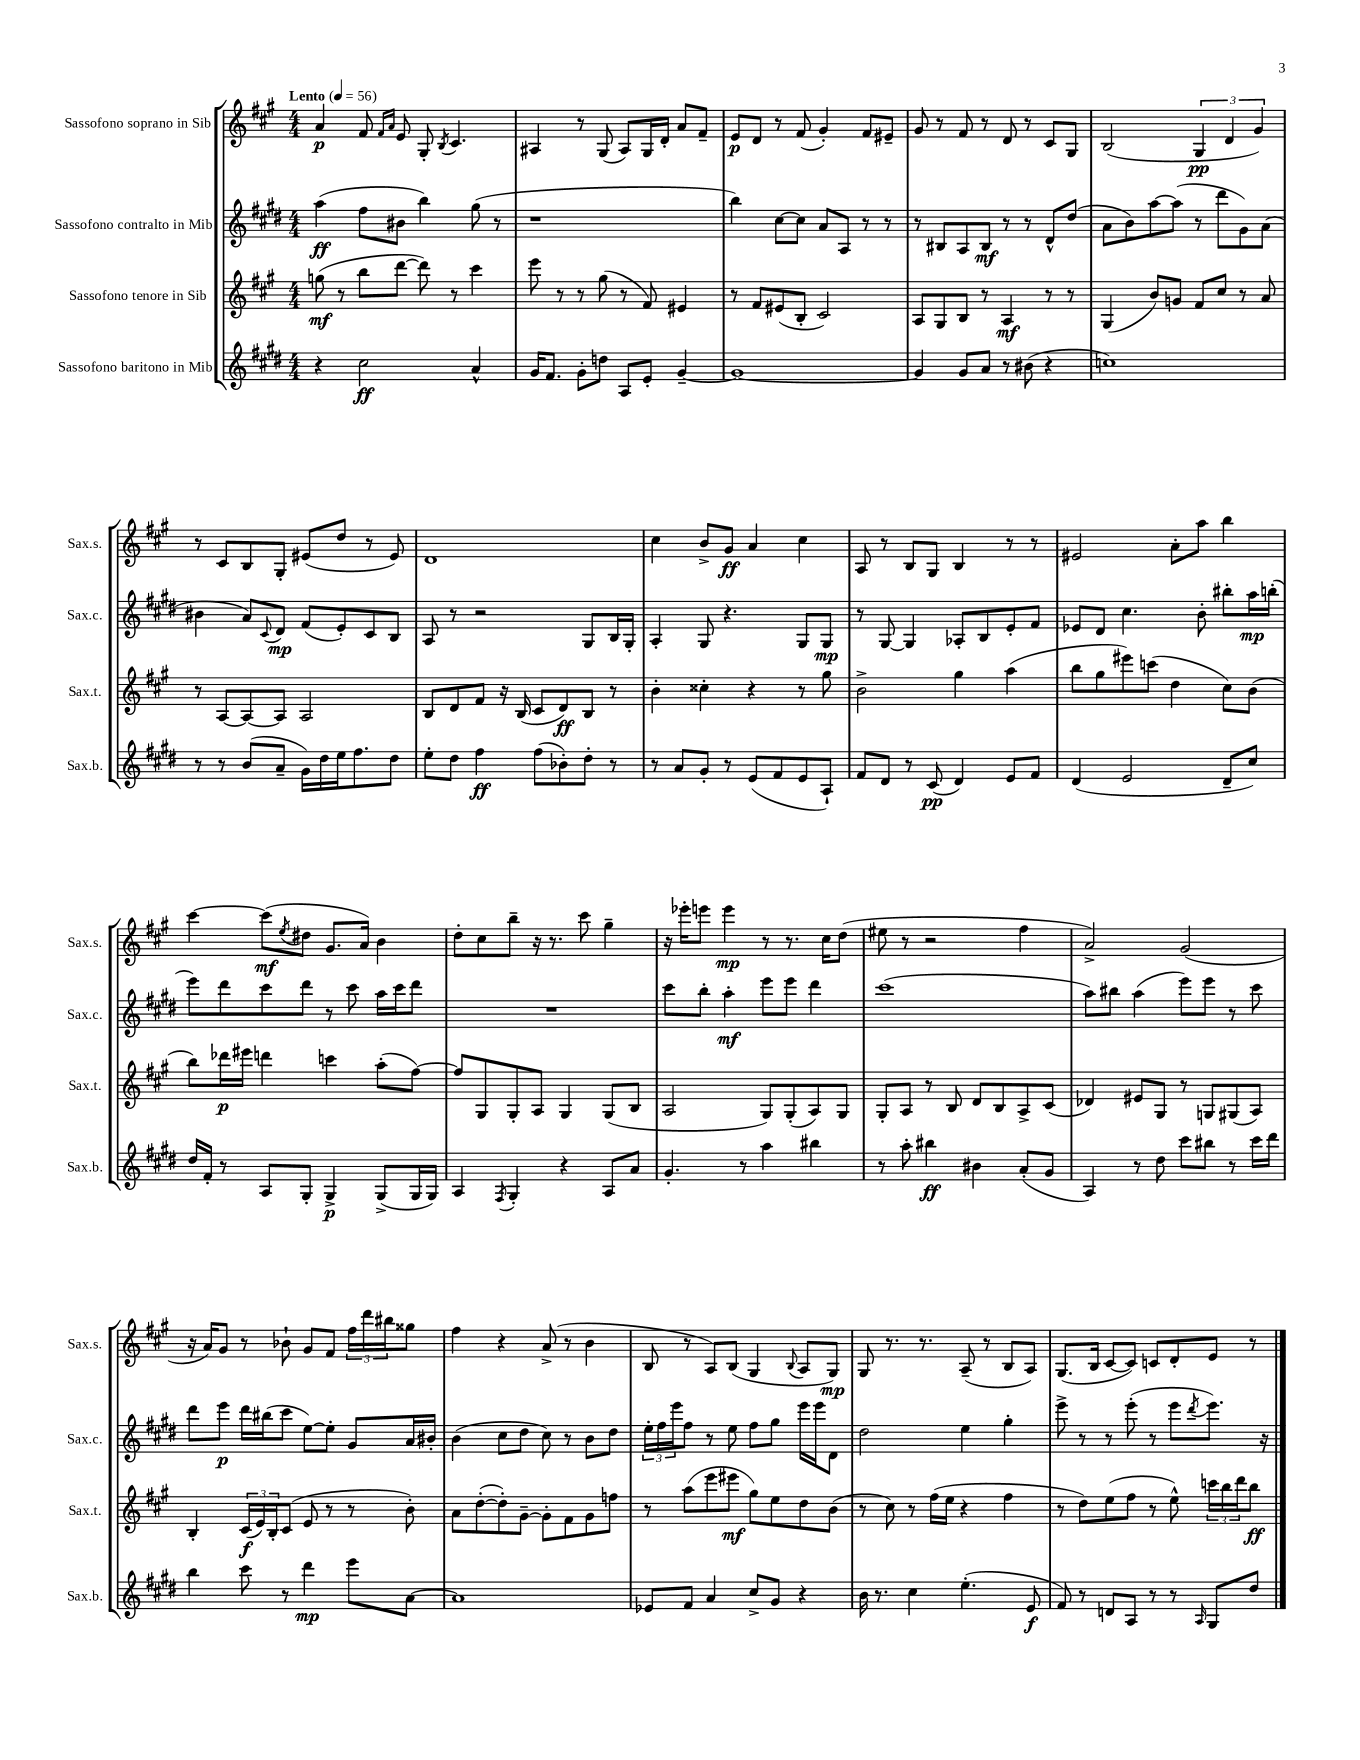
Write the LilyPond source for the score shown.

<<
\new StaffGroup <<
\new Staff = "s0" \with { instrumentName = "Sassofono soprano in Sib" shortInstrumentName = "Sax.s." } {
    \clef treble \key a \major \numericTimeSignature \time 4/4 \tempo "Lento" 4 = 56
    a'4\p fis'8 \grace { fis'16 a'16 } e'8 gis8-. \acciaccatura { b8 } cis'4. |
    ais4 r8 gis8( ais8) gis16 d'16-. a'8 fis'8-- |
    e'8\p d'8 r8 fis'8( gis'4-.) fis'8 eis'8-- |
    gis'8 r8 fis'8 r8 d'8 r8 cis'8 gis8 |
    b2( \tuplet 3/2 { gis4\pp d'4 gis'4) } |
    r8 cis'8 b8 gis8-. eis'8( d''8 r8 eis'8) |
    d'1 |
    cis''4 b'8-> gis'8\ff a'4 cis''4 |
    a8 r8 b8 gis8 b4 r8 r8 |
    eis'2 a'8-. a''8 b''4 |
    cis'''4~ cis'''8\mf( \acciaccatura { e''8 } dis''8 gis'8. a'16) b'4 |
    d''8-. cis''8 b''8-- r16 r8. cis'''8 gis''4-- |
    r16 ees'''16-. e'''8 e'''4\mp r8 r8. cis''16 d''8( |
    eis''8 r8 r2 fis''4 |
    a'2->) gis'2( |
    r16 a'16) gis'8 r8 bes'8-! gis'8 fis'8 \tuplet 3/2 { fis''16 d'''16 bis''16 } gisis''8 |
    fis''4 r4 a'8->( r8 b'4 |
    b8 r8 a8) b8( gis4 \appoggiatura { b8 } a8 gis8\mp) |
    gis8 r8. r8. a8--( r8 b8 a8) |
    gis8.( b16 cis'8~ cis'8) c'8 d'8-. e'8 r8 \bar "|." |
}
\new Staff = "s1" \with { instrumentName = "Sassofono contralto in Mib" shortInstrumentName = "Sax.c." } {
    \clef treble \key e \major \numericTimeSignature \time 4/4
    a''4\ff( fis''8 bis'8 b''4) gis''8( r8 |
    r1 |
    b''4) cis''8~ cis''8 a'8 a8 r8 r8 |
    r8 bis8 a8 bis8\mf r8 r8 dis'8-^ dis''8( |
    a'8 b'8) a''8~ a''8( r8 dis'''8 gis'8) a'8( |
    bis'4 a'8) \appoggiatura { cis'8 } dis'8\mp fis'8( e'8-.) cis'8 b8 |
    a8 r8 r2 gis8 b16 gis16-. |
    a4-. gis8 r4. gis8 gis8\mp |
    r8 gis8~ gis4 aes8-. b8 e'8-. fis'8 |
    ees'8 dis'8 cis''4. b'8-. bis''8-. a''16\mp b''16-.( |
    e'''8) dis'''8 cis'''8 dis'''8 r8 cis'''8 a''16 cis'''16 dis'''8 |
    R1 |
    cis'''8 b''8-. a''4-.\mf e'''8 e'''8 dis'''4 |
    cis'''1( |
    a''8) bis''8 a''4( e'''8) e'''8 r8 cis'''8 |
    dis'''8 e'''8\p dis'''16 bis''16( cis'''8 e''8~) e''8-. gis'8 a'16 bis'16-. |
    b'4( cis''8 dis''8 cis''8) r8 b'8 dis''8 |
    \tuplet 3/2 { e''16-. fis''16 e'''16 } fis''8 r8 e''8 fis''8 gis''8 e'''16 e'''16 dis'8 |
    dis''2 e''4 gis''4-. |
    e'''8-> r8 r8 e'''8-.( r8 e'''8 \acciaccatura { dis'''8 } e'''8.) r16 \bar "|." |
}
\new Staff = "s2" \with { instrumentName = "Sassofono tenore in Sib" shortInstrumentName = "Sax.t." } {
    \clef treble \key a \major \numericTimeSignature \time 4/4
    g''8\mf( r8 b''8 d'''8~ d'''8) r8 cis'''4 |
    e'''8 r8 r8 gis''8( r8 fis'8) eis'4 |
    r8 fis'8 eis'8( b8-. cis'2) |
    a8 gis8 b8 r8 a4\mf r8 r8 |
    gis4( b'8) g'8 fis'8 cis''8 r8 a'8 |
    r8 a8~ a8~ a8 a2 |
    b8 d'8 fis'8 r16 b16( cis'8 d'8\ff) b8 r8 |
    b'4-. cisis''4-. r4 r8 gis''8 |
    b'2-> gis''4 a''4( |
    b''8 gis''8 eis'''8) c'''8( d''4 cis''8) b'8( |
    b''8) des'''16\p eis'''16 d'''4 c'''4 a''8-.( fis''8~) |
    fis''8 gis8 gis8-. a8 gis4 gis8( b8 |
    a2 gis8) gis8-.( a8) gis8 |
    gis8-. a8 r8 b8 d'8 b8 a8-> cis'8( |
    des'4) eis'8 gis8 r8 g8 gis8( a8) |
    b4-. \tuplet 3/2 { cis'16\f( e'16) b16-. } cis'8( e'8 r8 r8 b'8-.) |
    a'8 d''8~-.( d''8-.) gis'8~-- gis'8-. fis'8 gis'8 f''8 |
    r8 a''8( e'''8 eis'''8\mf gis''8) e''8 d''8 b'8( |
    r8 cis''8) r8 fis''16( e''16 r4 fis''4 |
    r8 d''8) e''8( fis''8 r8 e''8-^) \tuplet 3/2 { c'''16 b''16 d'''16 } b''8\ff \bar "|." |
}
\new Staff = "s3" \with { instrumentName = "Sassofono baritono in Mib" shortInstrumentName = "Sax.b." } {
    \clef treble \key e \major \numericTimeSignature \time 4/4
    r4 cis''2\ff a'4-^ |
    gis'16 fis'8. gis'8-. d''8 a8 e'8-. gis'4~-- |
    gis'1~ |
    gis'4 gis'8 a'8 r8 bis'8( r4 |
    c''1) |
    r8 r8 b'8( a'8-- gis'16) dis''16 e''16 fis''8. dis''8 |
    e''8-. dis''8 fis''4\ff fis''8( bes'8-.) dis''8-. r8 |
    r8 a'8 gis'8-. r8 e'8( fis'8 e'8 a8-!) |
    fis'8 dis'8 r8 cis'8\pp( dis'4) e'8 fis'8 |
    dis'4( e'2 dis'8-- cis''8) |
    dis''16 fis'16-. r8 a8 gis8-. gis4->\p gis8->( gis16 gis16) |
    a4 \acciaccatura { fis8 } gis4-. r4 a8 a'8 |
    gis'4.-. r8 a''4 bis''4 |
    r8 a''8-. bis''4\ff bis'4 a'8-.( gis'8 |
    a4) r8 dis''8 cis'''8 bis''8 r8 cis'''16 dis'''16 |
    b''4 cis'''8 r8 dis'''4\mp e'''8 a'8~ |
    a'1 |
    ees'8 fis'8 a'4 cis''8-> gis'8 r4 |
    b'16 r8. cis''4 e''4.-.( e'8\f |
    fis'8) r8 d'8 a8 r8 r8 \grace { a16 } gis8 dis''8 \bar "|." |
}
>>
>>
\layout { \context { \Score \remove "Bar_number_engraver" } }
